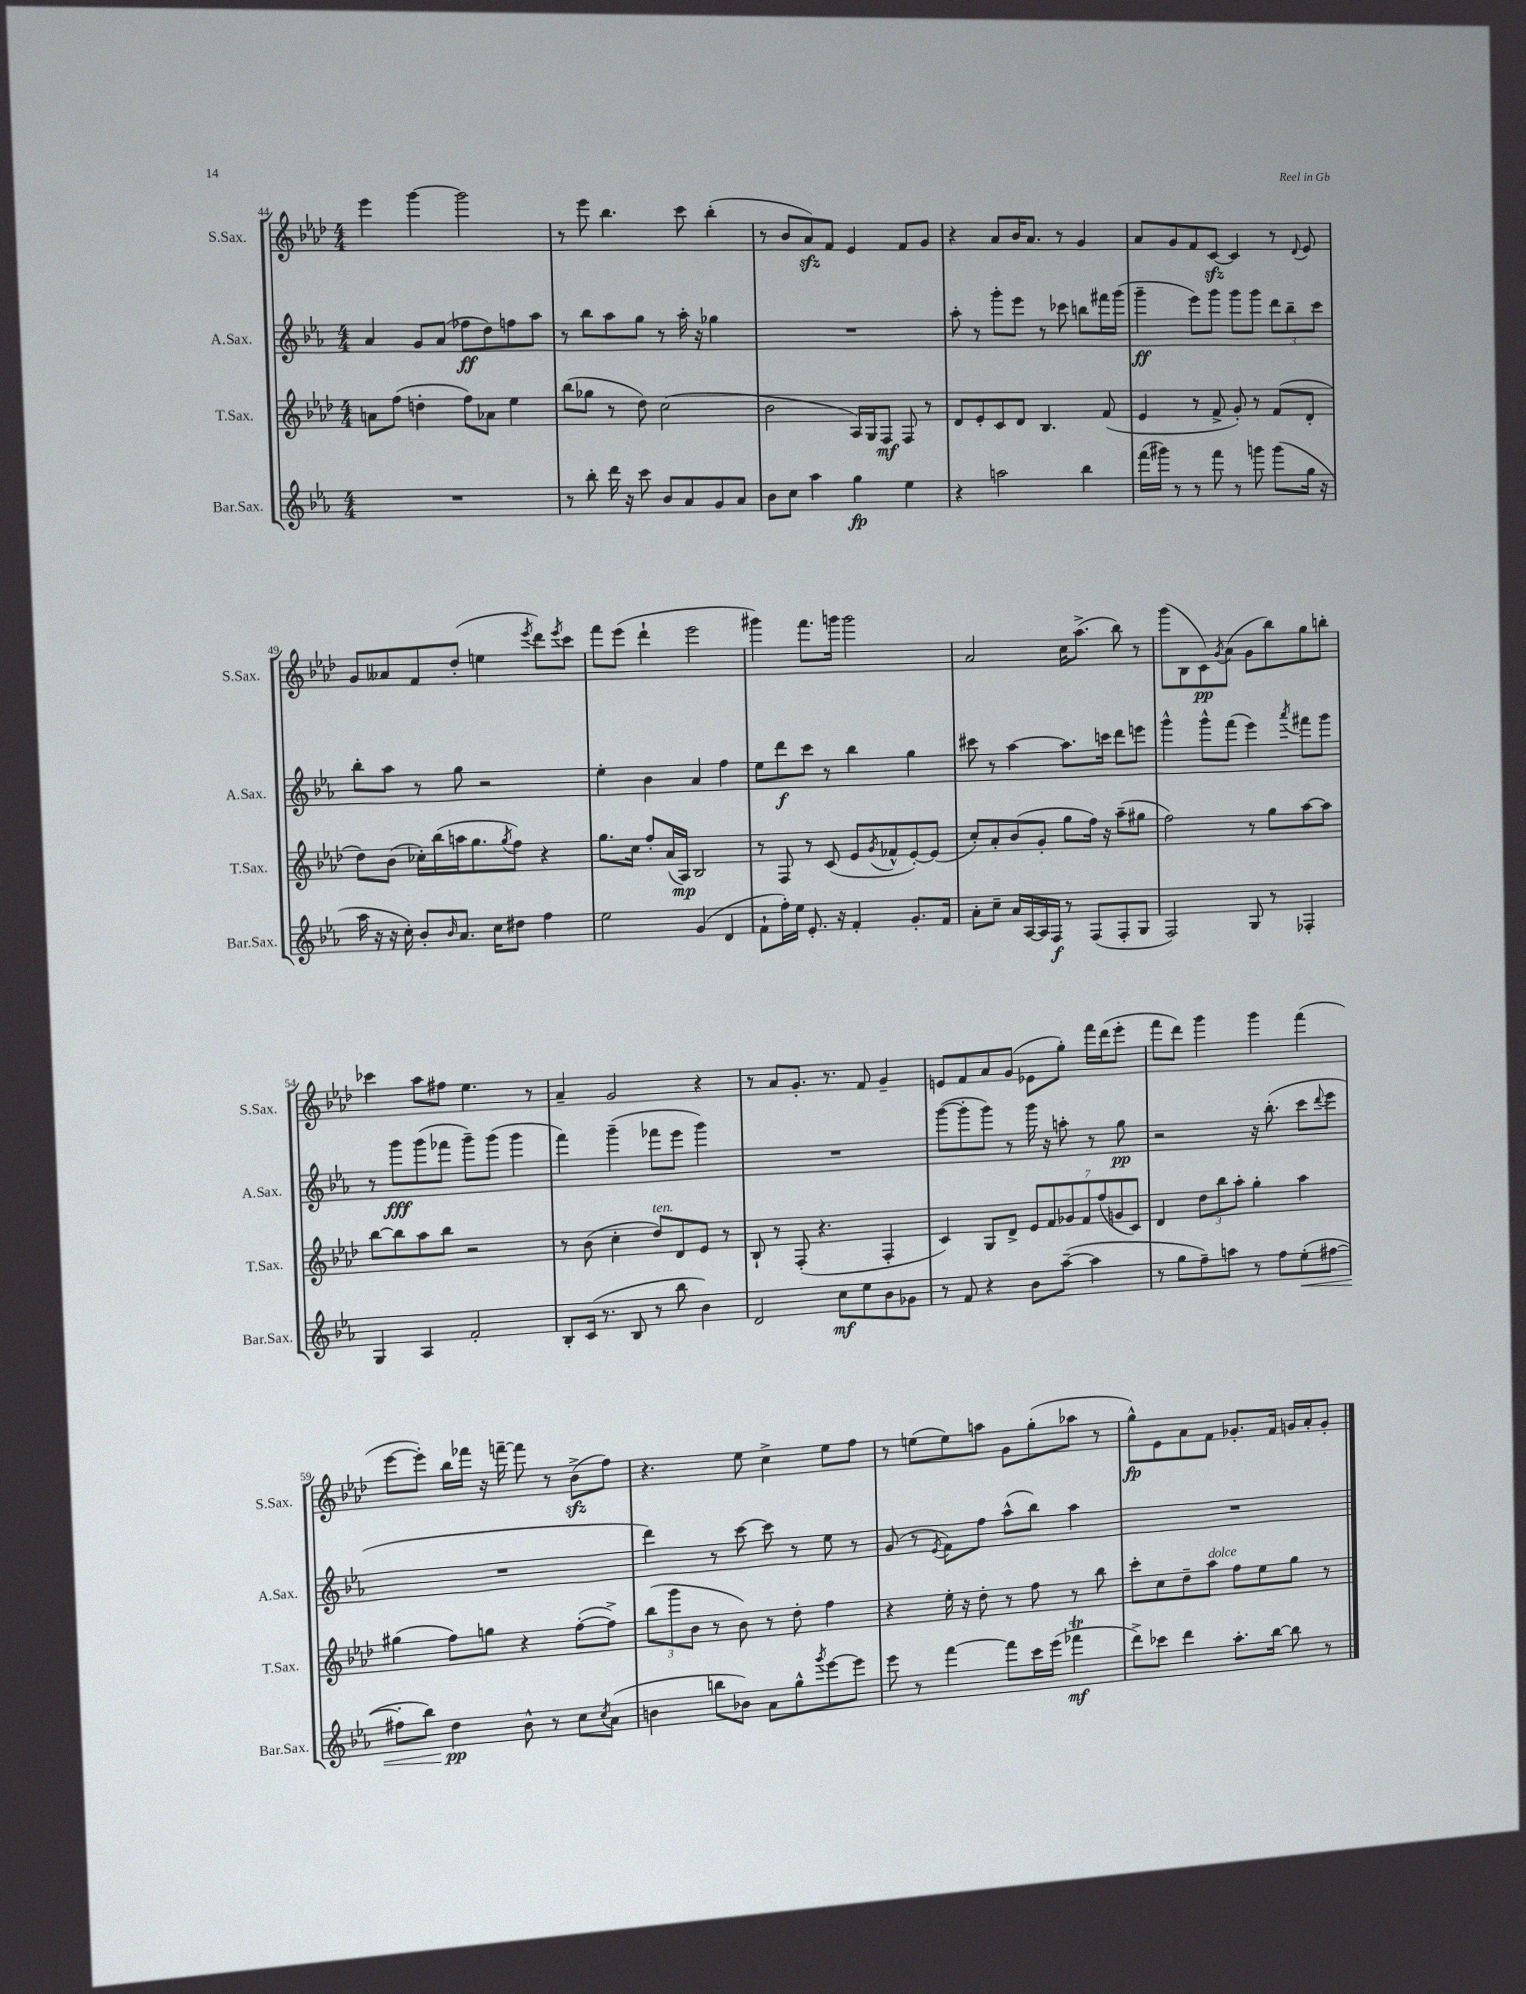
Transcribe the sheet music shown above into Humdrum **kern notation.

**kern	**kern	**kern	**kern
*staff4	*staff3	*staff2	*staff1
*clefG2	*clefG2	*clefG2	*clefG2
*k[b-e-a-]	*k[b-e-a-d-]	*k[b-e-a-]	*k[b-e-a-d-]
*M4/4	*M4/4	*M4/4	*M4/4
1r	8a\L	4a-/	4eee-\
.	(8ff\J	.	.
.	4dd'\	8g/L	[4ggg\
.	.	(8a-/J	.
.	8ff\L)	8ff-\L	2ggg\]
.	8a-\J	8dd\)	.
.	4ee-\	8ff\	.
.	.	8aa-\J	.
=	=	=	=
8r	(8bb-\L	8r	8r
8bb-'\	8gg-\J	8bb-\L	8eee-\
16ddd\	8r	8aa-\	4.bb-\
16r	.	.	.
8ccc\	8dd-\)	8gg\J	.
8b-/L	(2cc\	8r	.
8a-/	.	16aa-'\	8ccc\
.	.	16r	.
8g/	.	4gg-\	(4bb-'\
8a-/J	.	.	.
=	=	=	=
8b-\L	2b-\	1r	8r
8cc\J	.	.	8b-/L
4aa-\	.	.	8a-/)
.	.	.	8f/J
4gg\	16A-/LL)	.	4e-/
.	16G/J	.	.
.	8F/J	.	.
4ee-\	8F/	.	8f/L
.	8r	.	8g/J
=	=	=	=
4r	8d-/L	8aa-'\	4r
.	8e-'/	8r	.
2aa\	8c/	8ggg'\L	8a-/L
.	8d-/J	8eee-\J	16b-/K
.	.	.	8.a-/J
.	4.B-/	8r	.
.	.	8ccc-\	8r
4bb-\	.	8bb\L	4g/
.	(8f/	16fff#\L	.
.	.	(16ggg\JJ	.
=	=	=	=
(16fff\LL	4e-/	4ggg~\	8a-/L
16ggg#\JJ)	.	.	.
8r	.	.	8g/
8r	8r	8eee-\L)	8f/
8fff\	8f^/	8ggg\J	[8c/J
8r	8g'/)	8ggg\L	4c/]
8ggg\	8r	8ggg\J	.
(8ggg\L	(8f/L	12ddd\L	8r
.	.	12bb-~\	.
.	.	.	8qqd-/
16gg\Jk	8d-'/J	.	8e-/
.	.	12ccc\J	.
16r	.	.	.
=	=	=	=
16aa-\	8dd-\L)	8bb-'\L	8g/L
16r	.	.	.
16r	(8b-\J	8aa-\J	8a--/
16cc'\)	.	.	.
8b-'/L	16cc-'\LL)	8r	8f/
.	(16bb-\	.	.
16qqb-/	.	.	.
8.a-/J	16aa\J	8gg\	(8dd-'/J
.	8.gg\	.	.
.	.	2r	4ee\
16cc\LK	.	.	.
.	8qgg/	.	.
8dd#\J	8ff\J)	.	.
.	.	.	8qeee-/
4ff\	4r	.	8ddd-\L)
.	.	.	8qeee-/
.	.	.	8ccc\J
=	=	=	=
2ee-\	8.gg\L	4ee-'\	8fff\L
.	.	.	(8eee-\J
.	16cc\Jk	.	.
.	8ff'/L	4b-\	4ddd-`\
.	(16a-/L	.	.
.	16A-/JJ)	.	.
(4g/	2B-/	4a-/	2eee-\
4d/	.	4ff\	.
=	=	=	=
8f`\L	8r	8ee-\L	4ggg#\)
16ff'\L)	8F/	8ddd\	.
16ee-\JJ	.	.	.
8.e-'/	8r	8ccc\J	8.fff\L
.	(8c/	8r	.
16r	.	.	16ggg\Jk
4f'/	8e-/L	4bb-\	2ggg\
.	8qg/	.	.
.	8f-^^/	.	.
8.g'/L	[8e-'/)	4gg\	.
.	(8e-/]J	.	.
16f/Jk	.	.	.
=	=	=	=
8a-'\L	8cc'/L)	8ccc#\	2a-/
8cc~\J	8a-'/	8r	.
16a-/LL	(8b-/	[4aa-\	.
[16A-/	.	.	.
16A-/]	8g'/J	.	.
16F/JJ	.	.	.
8r	8gg\L	8.aa-\]L	16cc\LK
.	.	.	(8.aa-^\J
(8F/L	16ff\Jk)	.	.
.	16r	16ccc\Jk	.
8F'/	(8aa-~\L	8ddd\L	8bb-\)
8G/J	8gg#\J	8eee\J	8r
=	=	=	=
2F/)	2ff\)	4ggg^^\	(8ggg\L
.	.	.	8B-\
.	.	8ggg^^\L	8c\)
.	.	.	8qg/
.	.	(8fff\J	(8a-\J
8G/	8r	4eee-\)	8g\L
8r	8gg\L	.	8bb-\)
.	.	8qaaa-/	.
4F-'/	[8aa-\	8fff#\L	8gg\
.	8aa-\]J	8ggg\J	8bb'\J
=	=	=	=
4G/	[8bb-\L	8r	4ccc-\
.	8bb-\]	8ggg\L	.
4A-/	8aa-\	(8ggg\	8aa-\L
.	8bb-\J	8fff-\J	8ff#\J
2f'/	2r	8ggg~\L)	4.ee-\
.	.	(8ggg\J	.
.	.	4ggg\	.
.	.	.	8r
=	=	=	=
8B-'/L	8r	4fff\)	4a-~/
(16c/Jk	(8b-\	.	.
8.r	.	.	.
.	4cc'\	(4ggg~\	2g/
8B-/	.	.	.
8r	8dd-/L)	8fff-\L	.
8bb-\	8d-/	8eee-\J	.
4b-\)	8e-/J	4ggg\)	4r
.	8r	.	.
=	=	=	=
2d/	8B-`/	1r	8r
.	8r	.	8a-/L
.	(8F'/	.	8.g'/J
.	4.r	.	.
.	.	.	8.r
8cc\L	.	.	.
8ee-\	.	.	8f/
8b-\	4F'/	.	4g~/
8g-\J	.	.	.
=	=	=	=
8r	4c/)	([8ggg\L	8e/L
8f/	.	8ggg'\]	8f/
4r	8G/L	8ggg\J)	8a-/
.	8d-^/J	8r	(8g/J
8b-\L	14e-/L	16ggg\	8e-\L
.	.	16r	.
.	14f/	.	.
([8aa-~\J	.	8aa'\	8gg'\J)
.	14g-/	.	.
.	14f/	.	.
4aa-\]	.	8r	16fff\LL
.	(14ff/	.	.
.	.	.	(16ddd-\J
.	14g/	.	.
.	.	8gg\	8eee-'\J
.	14c/J)	.	.
=	=	=	=
8r	4d-/	2r	8fff\L
8gg\L	.	.	8ddd-\J)
8ff~\)	12dd-\L	.	4ggg\
.	12bb-\	.	.
8aa\J	.	.	.
.	12aa-'\J	.	.
8r	4gg'\	16r	4ggg\
.	.	(8.bb-'\	.
8ff\L	.	.	.
(8ee-'\	4aa-\	8ccc\L	(4fff\
.	.	8qqddd/	.
[8ff#\J	.	8eee-\J	.
=	=	=	=
8ff#'\]L	(4gg#\	1r	[8eee-\L
8bb-\J)	.	.	8eee-'\]J)
4dd\	8ff\L)	.	16bb-\LL
.	.	.	16fff-\JJ
.	8gg\J	.	16r
.	.	.	[16fff~\
8b-^^\	4r	.	8fff\]
8r	.	.	8r
8cc\L	([8ff'\L	.	(8b-^\L
8qcc/	.	.	.
(8a-\J	8ff^\]J)	.	8ff\J)
=	=	=	=
4b\	(12bb-\L	4ddd\)	4.r
.	12ggg\	.	.
.	12b-\J	.	.
8bb\L	8r	8r	.
8b-\J)	8b-\)	[8ccc\	8ee-\
8a-\L	8r	8ccc\]	4cc^\
8gg^^\	8dd-'\	8r	.
8qggg/	.	.	.
[8eee-\	4ff\	8ee-\	8ee-\L
8eee-\]J	.	8r	8ff\J
=	=	=	=
8eee-\	4r	(8g/	8r
8r	.	8r	(8ee\L
.	.	8qe-/	.
[4fff\	16ee-'\	8f\L)	8ee\)
.	16r	.	.
.	8dd-'\	8ff\J	8aa\J
8fff\]L	8r	(8aa-^^\L	8g\L
16ccc\L	8ff\	8bb-\J)	(8gg'\
(16eee-\JJ	.	.	.
4fff-\	8r	4aa-\	8aa-\J
.	8bb-\	.	8r
=	=	=	=
8ddd^\L)	8ccc'\L	1r	8gg^^\L)
8ccc-\J	8cc\	.	8e-\
4ddd\	8dd-~\	.	8a-\
.	8aa-\J	.	8f\J
8.aa-'\L	8ff\L	.	8.g-'/L
.	8ee-\	.	.
[16bb-\Jk	.	.	16f/Jk
8bb-\]	8gg\J	.	16g/LL
.	.	.	16a-'/J
8r	8r	.	8g'/J
==	==	==	==
*-	*-	*-	*-
